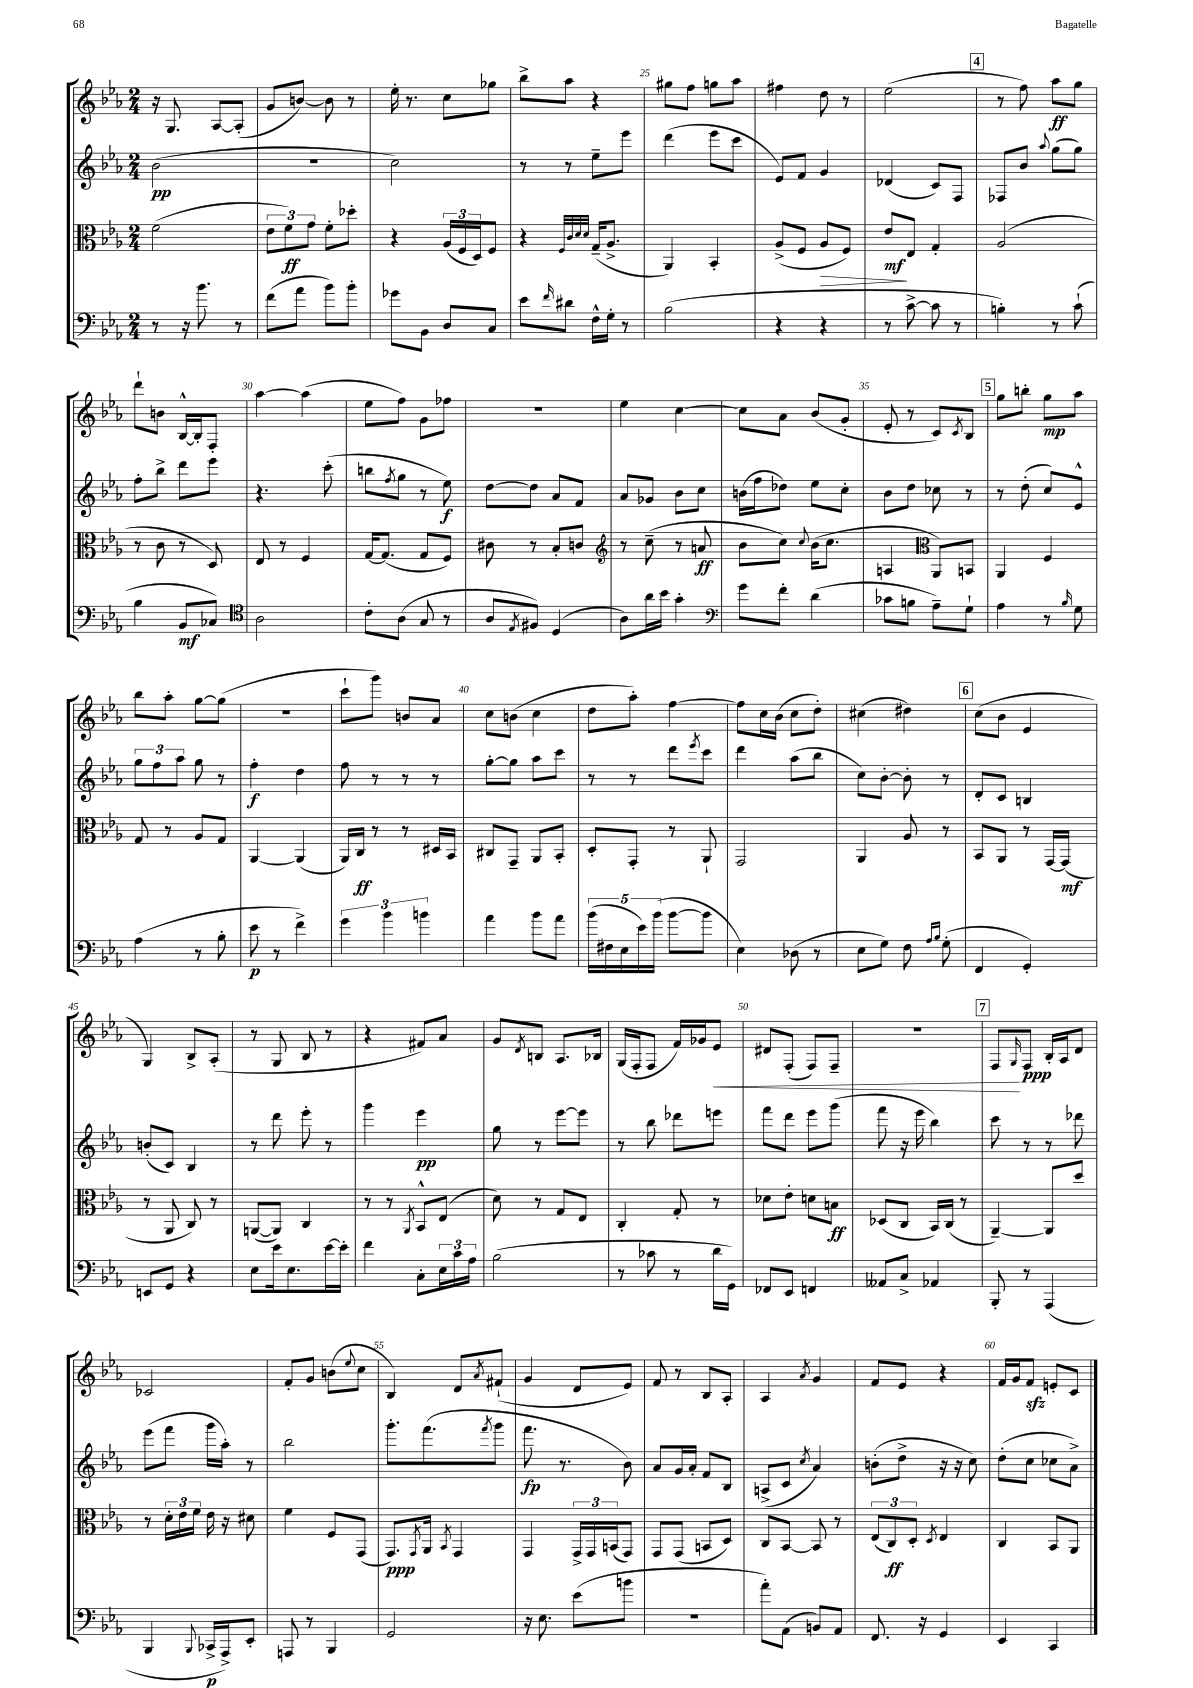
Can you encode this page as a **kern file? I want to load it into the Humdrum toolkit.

**kern	**dynam	**kern	**dynam	**kern	**dynam	**kern	**dynam
*part4	*part4	*part3	*part3	*part2	*part2	*part1	*part1
*staff4	*staff4	*staff3	*staff3	*staff2	*staff2	*staff1	*staff1
*clefF4	*	*clefC3	*	*clefG2	*	*clefG2	*
*k[b-e-a-]	*	*k[b-e-a-]	*	*k[b-e-a-]	*	*k[b-e-a-]	*
*M2/4	*	*M2/4	*	*M2/4	*	*M2/4	*
=21	=21	=21	=21	=21	=21	=21	=21
8r	.	(2f\	.	(2b-\	pp	16r	.
.	.	.	.	.	.	8.G/	.
16r	.	.	.	.	.	.	.
8.b-\	.	.	.	.	.	.	.
.	.	.	.	.	.	[8A-/L	.
8r	.	.	.	.	.	(8A-'/J]	.
=22	=22	=22	=22	=22	=22	=22	=22
(8f\L	.	12e-\L	.	2r	.	8g/L	.
.	.	12f\)	ff	.	.	.	.
8a-\J	.	.	.	.	.	[8bn/J)	.
.	.	12g\J	.	.	.	.	.
8b-\L)	.	8f'\L	.	.	.	8b\]	.
8b-'\J	.	8dd-X'\J	.	.	.	8r	.
=23	=23	=23	=23	=23	=23	=23	=23
8g-X\L	.	4r	.	2cc\)	.	16ee-'\	.
.	.	.	.	.	.	8.r	.
8BB-\J	.	.	.	.	.	.	.
8D/L	.	(24A-/LL	.	.	.	8cc\L	.
.	.	24F/	.	.	.	.	.
.	.	24D/J)	.	.	.	.	.
8C/J	.	8F/J	.	.	.	8gg-X\J	.
=24	=24	=24	=24	=24	=24	=24	=24
8e-\L	.	4r	.	8r	.	8bb-^\L	.
16qqf/	.	.	.	.	.	.	.
8d#X\J	.	.	.	8r	.	8aa-\J	.
.	.	32qqF/LLL	.	.	.	.	.
.	.	32qqc/	.	.	.	.	.
.	.	32qqd/	.	.	.	.	.
.	.	32qqd/JJJ	.	.	.	.	.
16F^^\LL	.	(16G~/KL	.	8ee-~\L	.	4r	.
16G'\JJ	.	8.A-^/J	.	.	.	.	.
8r	.	.	.	8eee-\J	.	.	.
=25	=25	=25	=25	=25	=25	=25	=25
(2B-\	.	4AA-/)	.	(4ddd\	.	8gg#X\L	.
.	.	.	.	.	.	8ff\J	.
.	.	4BB-'/	.	8eee-\L	.	8ggn\L	.
.	.	.	.	8ccc\J	.	8aa-\J	.
=26	=26	=26	=26	=26	=26	=26	=26
4r	.	(8A-^/L	.	8e-/L)	.	4ff#X\	.
.	.	8F/J	.	8f/J	.	.	.
!	!	!	!LO:HP:b	!	!	!	!
4r	.	8A-/L	>	4g/	.	8dd\	.
.	.	8F/J)	.	.	.	8r	.
=27	=27	=27	=27	=27	=27	=27	=27
8r	.	8e-/L	mf	(4d-X/	.	(2ee-\	.
[8c^\	.	8E-/J	]	.	.	.	.
8c\]	.	4G'/	.	8c/L)	.	.	.
8r	.	.	.	8F/J	.	.	.
!!LO:REH:place=s1:t=4
=28	=28	=28	=28	=28	=28	=28	=28
4Bn'\)	.	(2A-/	.	8F-X/L	.	8r	.
.	.	.	.	8b-/J	.	8ff\)	.
.	.	.	.	8qqaa-/	.	.	.
8r	.	.	.	(8gg\L	.	8aa-\L	ff
(8c`\	.	.	.	8gg\J)	.	8gg\J	.
!!LO:LB:g=z
=29	=29	=29	=29	=29	=29	=29	=29
4B-\	.	8r	.	8ff'\L	.	8ddd`\L	.
.	.	8c\	.	8bb-^\J	.	8bn\J	.
8BB-/L	mf	8r	.	8ddd\L	.	[16B-^^/LL	.
.	.	.	.	.	.	16B-'/J]	.
8C-X/J)	.	8D/)	.	8eee-\J	.	8F'/J	.
=30	=30	=30	=30	=30	=30	=30	=30
*clefC4	*	*	*	*	*	*	*
2A-\	.	8E-/	.	4.r	.	[4aa-\	.
.	.	8r	.	.	.	.	.
.	.	4F/	.	.	.	(4aa-\]	.
.	.	.	.	(8ccc'\	.	.	.
=31	=31	=31	=31	=31	=31	=31	=31
8c'\L	.	[16G/KL	.	8bbn\L	.	8ee-\L	.
.	.	(8.G/J]	.	.	.	.	.
.	.	.	.	8qff/	.	.	.
(8A-\J	.	.	.	8gg\J	.	8ff\J)	.
8G/	.	8G/L	.	8r	.	8g\L	.
8r	.	8F/J)	.	8ee-\)	f	8ff-X\J	.
=32	=32	=32	=32	=32	=32	=32	=32
8A-/L	.	8c#X\	.	[8dd\L	.	2r	.
8qE-/	.	.	.	.	.	.	.
8F#X/J)	.	8r	.	8dd\J]	.	.	.
(4D/	.	8B-'/L	.	8a-/L	.	.	.
.	.	8cn/J	.	8f/J	.	.	.
=33	=33	=33	=33	=33	=33	=33	=33
*	*	*clefG2	*	*	*	*	*
8A-\L)	.	8r	.	8a-/L	.	4ee-\	.
16a-\L	.	(8cc~\	.	8g-X/J	.	.	.
16b-\JJ	.	.	.	.	.	.	.
4g'\	.	8r	.	8b-\L	.	[4cc\	.
.	.	8an/	ff	8cc\J	.	.	.
=34	=34	=34	=34	=34	=34	=34	=34
*clefF4	*	*	*	*	*	*	*
8g\L	.	8b-\L	.	(16bn\LL	.	8cc\L]	.
.	.	.	.	16ff\J	.	.	.
8f'\J	.	8cc\J)	.	8dd-X\J)	.	8a-\J	.
.	.	8qqcc/	.	.	.	.	.
(4d\	.	(16b-\KL	.	8ee-\L	.	(8b-/L	.
.	.	8.cc\J	.	.	.	.	.
.	.	.	.	8cc'\J	.	8g'/J	.
=35	=35	=35	=35	=35	=35	=35	=35
8c-X\L	.	4An/	.	8b-\L	.	8e-'/	.
8Bn\J	.	.	.	8dd\J	.	8r	.
*	*	*clefC3	*	*	*	*	*
8A-~\L)	.	8AA-/L)	.	8cc-X\	.	8c/L)	.
.	.	.	.	.	.	8qc/	.
8G`\J	.	8BBn/J	.	8r	.	8B-/J	.
!!LO:REH:place=s1:t=5
=36	=36	=36	=36	=36	=36	=36	=36
4A-\	.	4AA-/	.	8r	.	8gg\L	.
.	.	.	.	(8dd'\	.	8bbn'\J	.
8r	.	4F/	.	8cc/L)	.	8gg\L	mp
16qqB-/	.	.	.	.	.	.	.
8G\	.	.	.	8e-^^/J	.	8aa-\J	.
!!LO:LB:g=z
=37	=37	=37	=37	=37	=37	=37	=37
(4A-\	.	8G/	.	12gg\L	.	8bb-\L	.
.	.	.	.	12ff\	.	.	.
.	.	8r	.	.	.	8aa-'\J	.
.	.	.	.	12aa-\J	.	.	.
8r	.	8A-/L	.	8gg\	.	[8gg\L	.
8B-'\	.	8G/J	.	8r	.	(8gg\J]	.
=38	=38	=38	=38	=38	=38	=38	=38
8e-\	p	[4AA-/	.	4ff'\	f	2r	.
8r	.	.	.	.	.	.	.
4f^\)	.	(4AA-/]	.	4dd\	.	.	.
=39	=39	=39	=39	=39	=39	=39	=39
6g\	.	16AA-/LL)	.	8ff\	.	8ccc`\L	.
.	.	16C/JJ	ff	.	.	.	.
.	.	8r	.	8r	.	8ggg\J)	.
6b-\	.	.	.	.	.	.	.
.	.	8r	.	8r	.	8bn/L	.
6bn\	.	.	.	.	.	.	.
.	.	16D#X/LL	.	8r	.	8a-/J	.
.	.	16BB-/JJ	.	.	.	.	.
=40	=40	=40	=40	=40	=40	=40	=40
4a-\	.	8C#X/L	.	[8gg'\L	.	8cc\L	.
.	.	8GG~/J	.	8gg\J]	.	(8bn\J	.
8b-\L	.	8AA-/L	.	8aa-\L	.	4cc\	.
8a-\J	.	8BB-'/J	.	8ccc\J	.	.	.
=41	=41	=41	=41	=41	=41	=41	=41
(20b-\LL	.	8D'/L	.	8r	.	8dd\L	.
20F#X\	.	.	.	.	.	.	.
20E-\	.	.	.	.	.	.	.
.	.	8GG'/J	.	8r	.	8aa-'\J)	.
20e-\)	.	.	.	.	.	.	.
(20b-\JJ	.	.	.	.	.	.	.
[8b-\L	.	8r	.	8ddd\L	.	[4ff\	.
.	.	.	.	8qeee-/	.	.	.
8b-\J]	.	8AA-`/	.	8ccc\J	.	.	.
=42	=42	=42	=42	=42	=42	=42	=42
4E-\)	.	2GG/	.	4ddd\	.	8ff\L]	.
.	.	.	.	.	.	16cc\L	.
.	.	.	.	.	.	(16b-\JJ	.
(8D-X\	.	.	.	(8aa-\L	.	8cc\L	.
8r	.	.	.	8bb-\J	.	8dd'\J)	.
=43	=43	=43	=43	=43	=43	=43	=43
8E-\L	.	4AA-/	.	8cc\L)	.	(4cc#X\	.
8G\J)	.	.	.	[8b-'\J	.	.	.
8F\	.	8A-/	.	8b-'\]	.	4dd#X\)	.
16qqA-/LL	.	.	.	.	.	.	.
16qqB-/JJ	.	.	.	.	.	.	.
(8G'\	.	8r	.	8r	.	.	.
!!LO:REH:place=s1:t=6
=44	=44	=44	=44	=44	=44	=44	=44
4FF/	.	8BB-/L	.	8d'/L	.	(8cc\L	.
.	.	8AA-/J	.	8c/J	.	8b-\J	.
4GG'/)	.	8r	.	4Bn/	.	4e-/	.
.	.	[16GG/LL	.	.	.	.	.
.	.	(16GG/JJ]	mf	.	.	.	.
!!LO:LB:g=z
=45	=45	=45	=45	=45	=45	=45	=45
8EEn/L	.	8r	.	(8bn'/L	.	4G/)	.
8GG/J	.	8AA-/	.	8c/J)	.	.	.
4r	.	8C/)	.	4B-/	.	8B-^/L	.
.	.	8r	.	.	.	(8A-'/J	.
=46	=46	=46	=46	=46	=46	=46	=46
8E-\L	.	([8AAn/L	.	8r	.	8r	.
16e-\k	.	8AA/J])	.	8ddd\	.	8G/	.
8.E-\	.	.	.	.	.	.	.
.	.	4C/	.	8eee-'\	.	8B-/	.
[16e-\L	.	.	.	8r	.	8r	.
16e-'\JJ]	.	.	.	.	.	.	.
=47	=47	=47	=47	=47	=47	=47	=47
4f\	.	8r	.	4ggg\	.	4r	.
.	.	8r	.	.	.	.	.
.	.	8qAA-/	.	.	.	.	.
8C'\L	.	8BB-^^/L	.	4eee-\	pp	8f#X/L)	.
24E-\L	.	(8E-/J	.	.	.	8a-/J	.
24c\	.	.	.	.	.	.	.
24A-\JJ	.	.	.	.	.	.	.
=48	=48	=48	=48	=48	=48	=48	=48
(2B-\	.	8d\)	.	8gg\	.	8g/L	.
.	.	.	.	.	.	8qd/	.
.	.	8r	.	8r	.	8Bn/J	.
.	.	8G/L	.	[8eee-\L	.	8.A-/L	.
.	.	8E-/J	.	8eee-\J]	.	.	.
.	.	.	.	.	.	16B-X/Jk	.
=49	=49	=49	=49	=49	=49	=49	=49
8r	.	4C'/	.	8r	.	(16G/LL	.
.	.	.	.	.	.	16F'/J	.
8c-X\	.	.	.	8bb-\	.	8F/J	.
8r	.	8G'/	.	8ddd-X\L	.	16f/LL)	.
.	.	.	.	.	.	16g-X/J	.
!	!	!	!	!	!	!	!LO:HP:b
16d\LL	.	8r	.	8eeen\J	.	8e-/J	<
16GG\JJ)	.	.	.	.	.	.	.
=50	=50	=50	=50	=50	=50	=50	=50
8FF-X/L	.	8d-X\L	.	8fff\L	.	8d#X/L	.
8EE-/J	.	8e-'\J	.	8ddd\J	.	(8F'/J	.
4FFn/	.	8dn\L	.	8eee-\L	.	8F/L)	.
.	.	8Bn\J	ff	(8ggg\J	.	8F~/J	.
=51	=51	=51	=51	=51	=51	=51	=51
8AA--X/L	.	(8D-X/L	.	8fff\	.	2r	.
8C^/J	.	8C/J	.	16r	.	.	.
.	.	.	.	16eee-\	.	.	.
4AA-X/	.	16BB-/LL)	.	4bb-\)	.	.	.
.	.	(16C/JJ	.	.	.	.	.
.	.	8r	.	.	.	.	.
!!LO:REH:place=s1:t=7
=52	=52	=52	=52	=52	=52	=52	=52
8BBB-'/	.	[4AA-~/)	.	8ccc\	.	8F/L	.
.	.	.	.	.	.	16qqG/	.
8r	.	.	.	8r	.	8F/J	[ ppp
(4AAA-/	.	8AA-/L]	.	8r	.	16B-'/LL	.
.	.	.	.	.	.	16A-/J	.
.	.	8dd/J	.	8ddd-X\	.	8d/J	.
!!LO:LB:g=z
=53	=53	=53	=53	=53	=53	=53	=53
4BBB-/	.	8r	.	(8eee-\L	.	2c-X/	.
.	.	24d'\LL	.	8fff\J	.	.	.
.	.	24e-\	.	.	.	.	.
.	.	24f\JJ	.	.	.	.	.
8qqBBB-/	.	.	.	.	.	.	.
16CC-X^/LL	p	16e-\	.	16ggg\LL	.	.	.
16AAA-^/J)	.	16r	.	16aa-'\JJ)	.	.	.
8EE-'/J	.	8d#X\	.	8r	.	.	.
=54	=54	=54	=54	=54	=54	=54	=54
8AAAn/	.	4f\	.	2bb-\	.	8f'/L	.
8r	.	.	.	.	.	8g/J	.
4BBB-/	.	8F/L	.	.	.	(8bn\L	.
.	.	.	.	.	.	8qqee-/	.
.	.	(8GG/J	.	.	.	8cc\J	.
=55	=55	=55	=55	=55	=55	=55	=55
2GG/	.	8.GG/L)	ppp	8.ggg'\L	.	4B-/)	.
.	.	8qGG/	.	.	.	.	.
.	.	16AA-/Jk	.	(8.fff\	.	.	.
.	.	8qBB-/	.	.	.	.	.
.	.	4GG/	.	.	.	8d/L	.
.	.	.	.	8qfff/	.	8qa-/	.
.	.	.	.	8ggg\J	.	(8f#X`/J	.
=56	=56	=56	=56	=56	=56	=56	=56
16r	.	4GG/	.	8.fff\	fp	4g/	.
8.E-\	.	.	.	.	.	.	.
.	.	.	.	8.r	.	.	.
(8e-\L	.	24GG^/LL	.	.	.	8d/L	.
.	.	24GG/	.	.	.	.	.
.	.	(24BBn/J	.	.	.	.	.
8bn\J	.	8GG/J)	.	8b-\)	.	8e-/J)	.
=57	=57	=57	=57	=57	=57	=57	=57
2r	.	8GG/L	.	8a-/L	.	8f/	.
.	.	(8GG/J	.	16g/L	.	8r	.
.	.	.	.	16a-'/JJ	.	.	.
.	.	8BBn/L	.	8f/L	.	8B-/L	.
.	.	8D/J)	.	8B-/J	.	8A-'/J	.
=58	=58	=58	=58	=58	=58	=58	=58
8a-'\L)	.	8C/L	.	(8An^/L	.	4A-/	.
(8AA-\J	.	[8BB-/J	.	8c/J	.	.	.
.	.	.	.	8qcc/	.	8qa-/	.
8BBn/L)	.	8BB-/]	.	4a-/)	.	4g/	.
8AA-/J	.	8r	.	.	.	.	.
=59	=59	=59	=59	=59	=59	=59	=59
8.FF/	.	(12E-/L	.	(8bn'\L	.	8f/L	.
.	.	12C/)	ff	.	.	.	.
.	.	.	.	8dd^\J	.	8e-/J	.
.	.	12D'/J	.	.	.	.	.
16r	.	.	.	.	.	.	.
.	.	8qD/	.	.	.	.	.
4GG/	.	4E-/	.	16r	.	4r	.
.	.	.	.	16r	.	.	.
.	.	.	.	8cc\)	.	.	.
=60	=60	=60	=60	=60	=60	=60	=60
4EE-/	.	4C/	.	(8dd'\L	.	16f/LL	.
.	.	.	.	.	.	16g/J	.
.	.	.	.	8cc\J	.	8fzz/J	.
4CC/	.	8BB-/L	.	8cc-X\L	.	8en'/L	.
.	.	8AA-/J	.	8a-^\J)	.	8c/J	.
==	==	==	==	==	==	==	==
*-	*-	*-	*-	*-	*-	*-	*-
